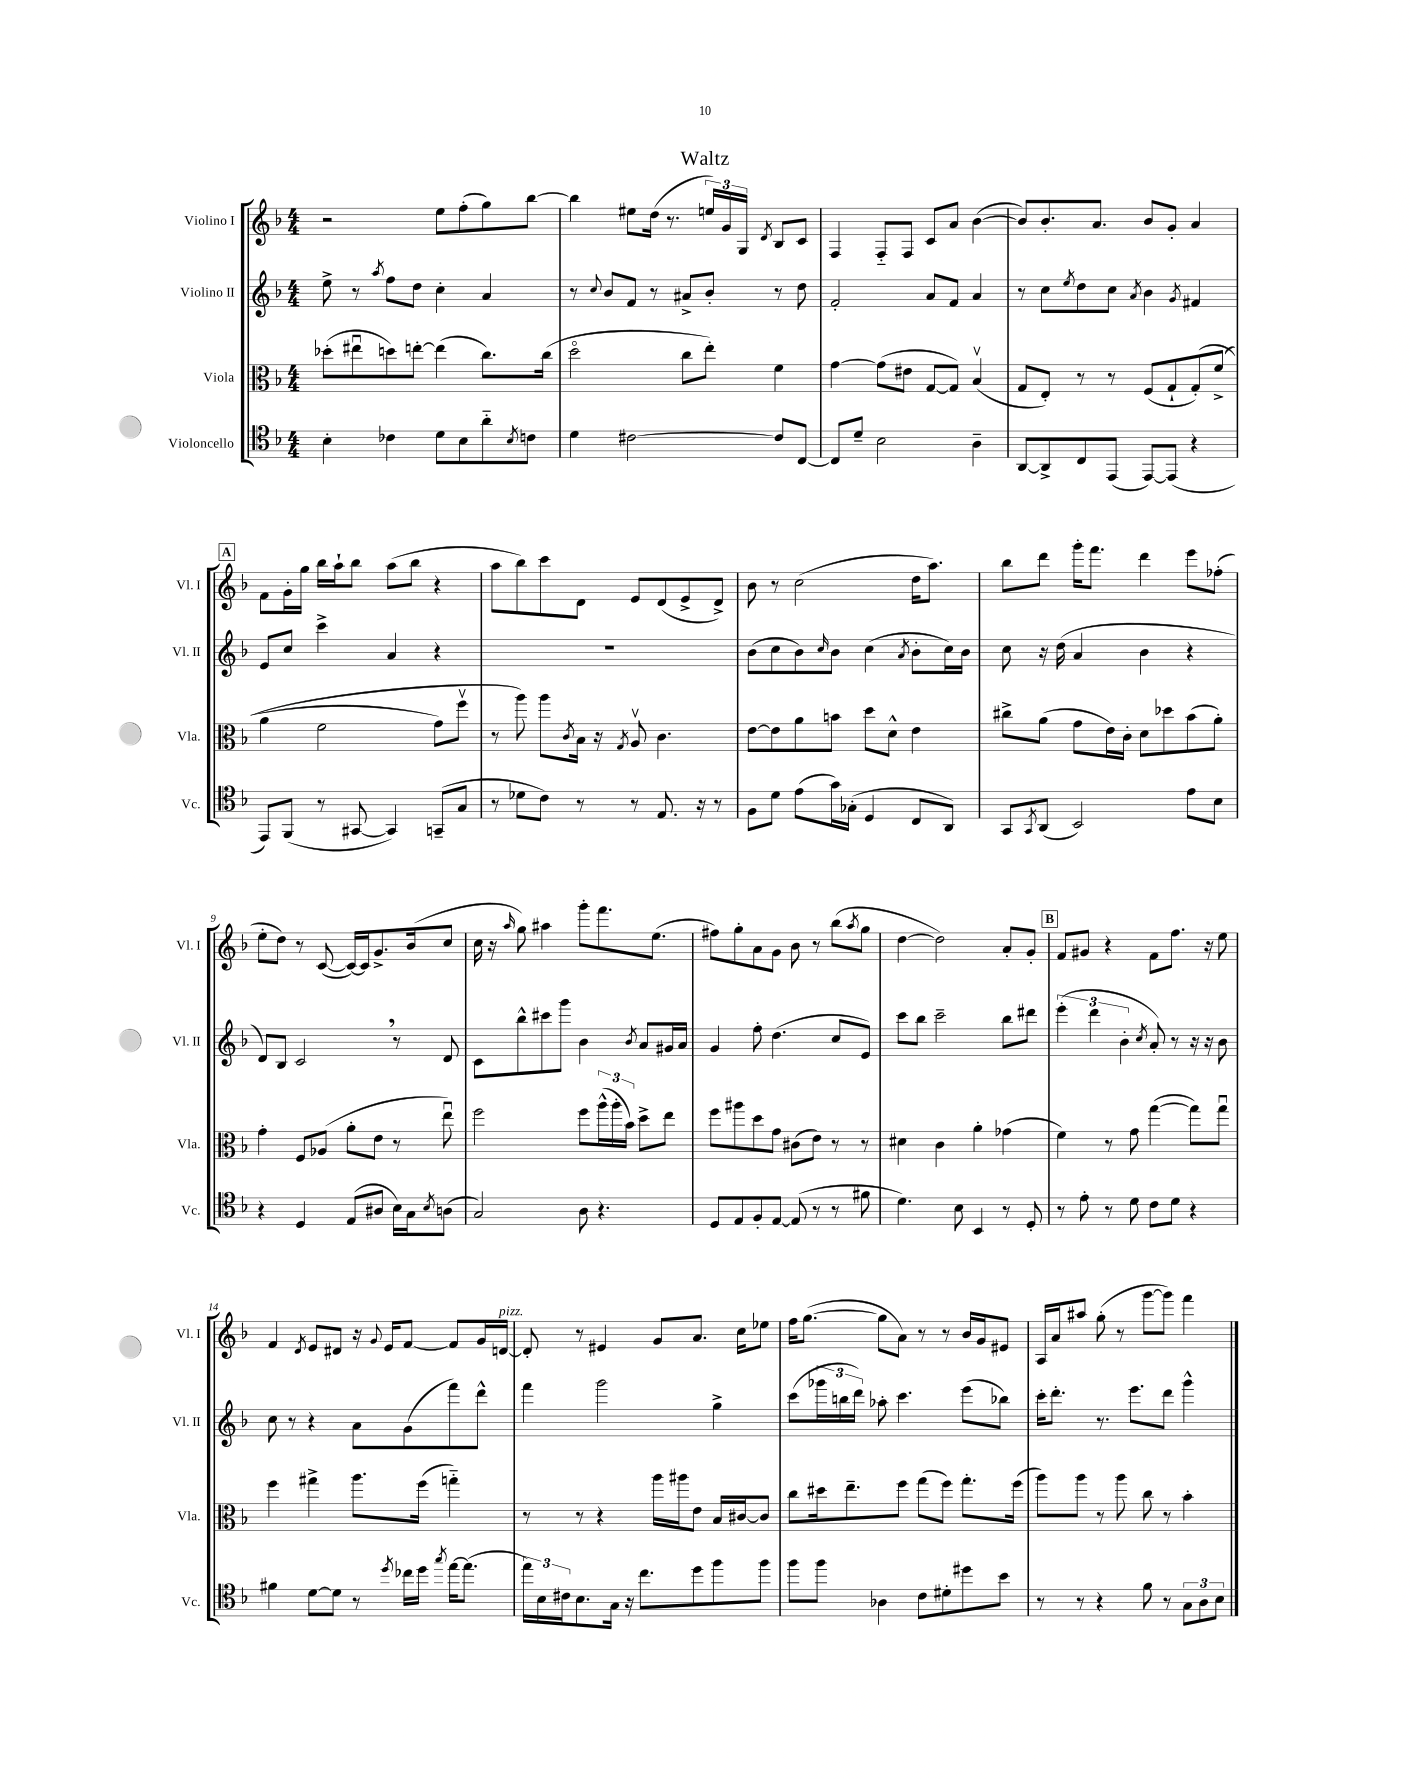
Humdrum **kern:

**kern	**kern	**kern	**kern
*staff4	*staff3	*staff2	*staff1
*clefC4	*clefC3	*clefG2	*clefG2
*k[b-]	*k[b-]	*k[b-]	*k[b-]
*M4/4	*M4/4	*M4/4	*M4/4
4B-'	(8dd-'	8ee^	2r
.	8ee#u	8r	.
.	.	8qaa	.
4c-	8dd)	8ff	.
.	[8ee'	8dd	.
8d	(4ee]	4cc'	8ee
8B-	.	.	(8ff'
8a'~	8.cc)	4a	8gg)
8qB-	.	.	.
8c	.	.	[8bb-
.	(16cc	.	.
=	=	=	=
4d	2ddo	8r	4bb-]
.	.	8qqcc	.
.	.	8b-	.
[2c#	.	8f	8ee#
.	.	8r	(16dd
.	.	.	8.r
.	8cc	8a#^	.
.	8ee')	8b-'	24ee)
.	.	.	24g
.	.	.	24G
.	.	.	8qd
8c#]	4f	8r	8B-
[8C	.	8dd	8c
=	=	=	=
8C]	[4g	2f'	4F
8d~	.	.	.
2B-	(8g]	.	8F'~
.	8e#	.	8F
.	[8G	8a	8c
.	8G])	8f	8a
4A~	(4B-v	4a	([4b-
=	=	=	=
[8AA	8G	8r	8b-])
8AA^]	8E')	8cc	8.b-'
.	.	8qee	.
8C	8r	8dd	.
.	.	.	8.a
(8EE	8r	8cc	.
.	.	8qa	.
[8EE)	(8F	4b-	8b-
(8EE]	8G`	.	8g'
.	.	8qg	.
4r	&(8G')	4f#	4a
.	(8f^	.	.
=	=	=	=
8EE)	4a	8e	8f
(8FF	.	8cc	16g'
.	.	.	16gg
8r	2f	4ccc^	16bb-
.	.	.	16aa`
[8GG#	.	.	8bb-
4GG#])	.	4a	(8aa
.	.	.	8bb-
(8GG~	8g)	4r	4r
8G	8ffv	.	.
=	=	=	=
8r	8r	1r	8aa
8d-	8aa&)	.	8bb-)
8c)	8aa	.	8ccc
.	8qc	.	.
8r	16B-	.	8d
.	16r	.	.
.	8qG	.	.
8r	8Av	.	8e
8.E	4.c	.	(8d
.	.	.	8e^
16r	.	.	.
8r	.	.	8d^)
=	=	=	=
8F	[8e	(8b-	8b-
8d	8e]	8cc	8r
(8e	8a	8b-)	(2cc
.	.	16qqcc	.
16g)	8b	8b-	.
(16G-'	.	.	.
4D	8dd	(4cc	.
.	8d^^	.	.
.	.	8qa	.
8C	4e	8b-'	16dd
.	.	.	8.aa)
8AA)	.	16cc)	.
.	.	16b-	.
=	=	=	=
8GG	8cc#^	8cc	8bb-
8qGG	.	.	.
(8AA	(8a	16r	8ddd
.	.	(16dd	.
2BB-)	8g	4a	16ggg'
.	.	.	8.fff
.	16e)	.	.
.	16c'	.	.
.	8d	4b-	4ddd
.	8dd-	.	.
8e	(8b-	4r	8eee
8B-	8a')	.	(8ff-'
=	=	=	=
4r	4g'	8d)	8ee'
.	.	8B-	8dd)
4D	8F	2c	8r
.	(8A-	.	([8c
(8E	8a'	.	16c_)
.	.	.	16c]
8A#	8e	.	8.g^
16B-)	8r	8r	.
16G	.	.	(16b-
8qB-	.	.	.
(8A	8eeu)	8d	8cc
=	=	=	=
2G)	2ff	8c	16cc
.	.	.	16r
.	.	.	16qqaa
.	.	8bb-^^	8gg)
.	.	8ccc#	4aa#
.	.	8ggg	.
8A	8ff	4b-	8ggg'
4.r	(24aa^^	.	8.fff
.	24aa'	.	.
.	24b-)	.	.
.	.	8qb-	.
.	8dd^	8a	.
.	.	.	(8.ee
.	8ee	16g#	.
.	.	16a	.
=	=	=	=
8D	8ff	4g	8ff#)
8E	8aa#	.	8gg'
8F'	8dd	8ff'	8a
[8E	8g	(4.dd	8g
(8E]	(8c#	.	8b-
8r	8e)	.	8r
8r	8r	8cc	(8bb-
.	.	.	8qaa
8f#	8r	8e)	8gg
=	=	=	=
4.d)	4d#	8ccc	[4dd
.	.	8bb-	.
.	4c	2ccc~	2dd])
8B-	.	.	.
4BB-	4a'	.	.
8r	(4g-	8bb-	8a'
8D'	.	8ddd#	8g'
=	=	=	=
8r	4f)	(6eee'	8f
8e'	.	.	8g#
.	.	6ddd	.
8r	8r	.	4r
.	.	6b-'	.
8d	8g	.	.
.	.	8qcc	.
8c	([4gg	8a')	8f
8d	.	8r	8.ff
4r	8gg])	16r	.
.	.	16r	16r
.	8ggu	8b-	8ee
=	=	=	=
4f#	4ff	8cc	4f
.	.	8r	.
.	.	.	8qd
[8d	4gg#^	4r	8e
8d]	.	.	8d#
8r	8.aa	8a	16r
.	.	.	8qqg
.	.	.	16e
8qdd	.	.	.
16cc-	.	(8g	[8f
16dd	(16ff	.	.
8qgg	.	.	.
[16ee	4gg'~)	8fff)	8f]
(8.ee]	.	.	.
.	.	8ddd^^	16g
.	.	.	[16d
=	=	=	=
24ee)	8r	4fff	8d']
24B-	.	.	.
24c#	.	.	.
8.B-	8r	.	8r
.	4r	2ggg	4e#
16G	.	.	.
16r	.	.	.
8.cc	.	.	.
.	16aa	.	8g
.	16aa#	.	.
8dd	8e	.	8.a
8ff	16B-	4gg^	.
.	[16c#	.	16cc
8ff	8c#]	.	8ee-
=	=	=	=
8ff	8cc	(8ccc	16ff
.	.	.	([8.gg
8ff	16dd#	24ggg-	.
.	.	24bb	.
.	8.ee~	.	.
.	.	24ddd)	.
4A-	.	8aa-'	8gg]
.	8ff	4.ccc	8a)
8c	(8gg	.	8r
8d#'	8ff)	.	8r
8dd#	8.gg'	(8eee	16b-
.	.	.	16g
8b-	.	8bb-)	8e#
.	(16ff	.	.
=	=	=	=
8r	8aa)	16ccc'	16A
.	.	8.ddd'	16a
8r	8aa	.	8aa#
4r	8r	8.r	(8gg'
.	8aa	.	8r
.	.	8.eee	.
8f	8cc	.	[8ggg
8r	8r	8ddd	8ggg])
12G	4b-'	4ggg^^	4fff
12A	.	.	.
12B-	.	.	.
==	==	==	==
*-	*-	*-	*-
